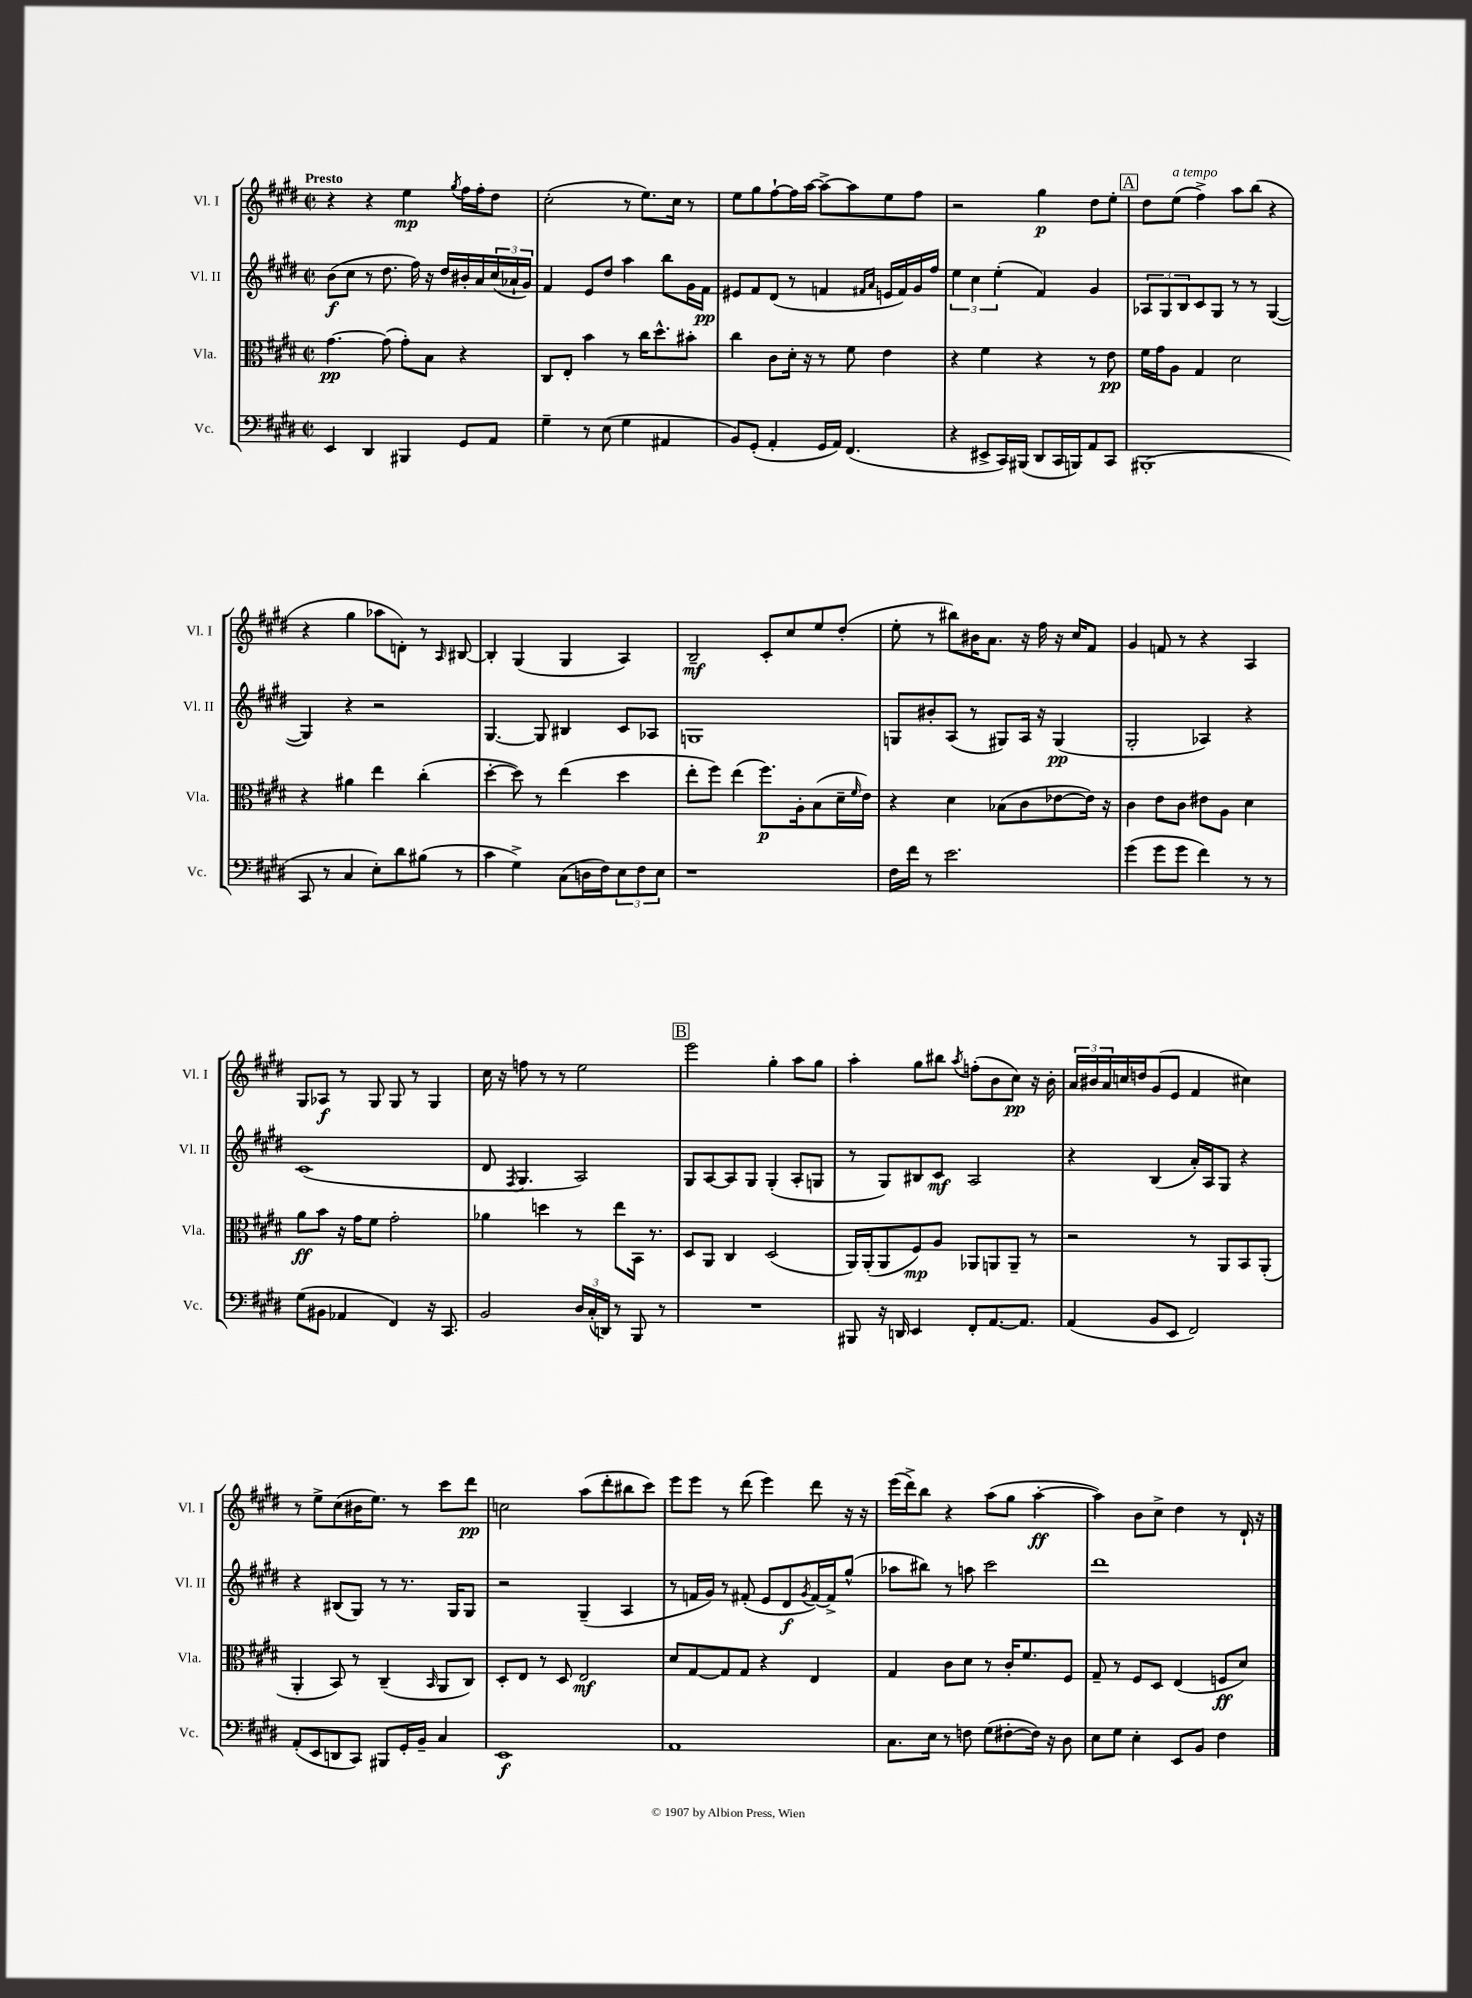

**kern	**dynam	**kern	**dynam	**kern	**dynam	**kern	**dynam
*part4	*part4	*part3	*part3	*part2	*part2	*part1	*part1
*staff4	*staff4	*staff3	*staff3	*staff2	*staff2	*staff1	*staff1
*I"Vc.	*	*I"Vla.	*	*I"Vl. II	*	*I"Vl. I	*
*I'Vc.	*	*I'Vla.	*	*I'Vl. II	*	*I'Vl. I	*
*clefF4	*	*clefC3	*	*clefG2	*	*clefG2	*
*k[f#c#g#d#]	*	*k[f#c#g#d#]	*	*k[f#c#g#d#]	*	*k[f#c#g#d#]	*
*M2/2	*	*M2/2	*	*M2/2	*	*M2/2	*
*met(c|)	*	*met(c|)	*	*met(c|)	*	*met(c|)	*
=1	=1	=1	=1	=1	=1	=1	=1
!	!	!	!	!	!	!LO:TX:a:B:t=Presto	!
4EE/	.	[4.g#\	pp	(8b\L	f	4r	.
.	.	.	.	8cc#\J	.	.	.
4DD#/	.	.	.	8r	.	4r	.
.	.	(8g#\]	.	8.dd#\	.	.	.
4BBB#X/	.	8g#'\L)	.	.	.	4ee\	mp
.	.	.	.	16ff#\)	.	.	.
.	.	8B\J	.	16r	.	.	.
.	.	.	.	16dd#/LL	.	.	.
.	.	.	.	.	.	8qgg#/	.
8GG#/L	.	4r	.	16b#X'/	.	16ff#\LL	.
.	.	.	.	16a/	.	16ff#'\J	.
8AA/J	.	.	.	(24cc#/	.	8dd#\J	.
.	.	.	.	24a-X`/	.	.	.
.	.	.	.	24g#/JJ)	.	.	.
=2	=2	=2	=2	=2	=2	=2	=2
4G#~\	.	8C#/L	.	4f#/	.	(2cc#'\	.
.	.	8E'/J	.	.	.	.	.
8r	.	4b\	.	8e/L	.	.	.
(8E\	.	.	.	8dd#/J	.	.	.
4G#\	.	8r	.	4aa\	.	8r	.
.	.	16cc#\KL	.	.	.	8.ee\L)	.
.	.	8.dd#^^\	.	.	.	.	.
4AA#X/	.	.	.	8bb\L	.	.	.
.	.	.	.	.	.	16cc#\Jk	.
.	.	8b#X'\J	.	16g#\L	.	8r	.
.	.	.	.	16f#\JJ	pp	.	.
=3	=3	=3	=3	=3	=3	=3	=3
8BB/L)	.	4cc#\	.	8e#X/L	.	8ee\L	.
(8GG#'/J	.	.	.	8f#/	.	8gg#\	.
4AA'/	.	8c#\L	.	(8d#/J	.	[8ff#`\	.
.	.	16d#'\Jk	.	8r	.	16ff#\L]	.
.	.	16r	.	.	.	[16aa\JJ	.
16GG#/LL	.	8r	.	4fn/	.	8aa^\L_	.
16AA/JJ)	.	.	.	.	.	.	.
(4.FF#/	.	8f#\	.	.	.	8aa\]	.
.	.	.	.	16qqf#X/LL	.	.	.
.	.	.	.	16qqa/JJ	.	.	.
.	.	4e\	.	16en/LL	.	8ee\	.
.	.	.	.	16f#/)	.	.	.
.	.	.	.	16g#/	.	8ff#\J	.
.	.	.	.	16ff#/JJ	.	.	.
=4	=4	=4	=4	=4	=4	=4	=4
4r	.	4r	.	6ee\	.	2r	.
.	.	.	.	6cc#\	.	.	.
8EE#X^/L	.	4f#\	.	.	.	.	.
.	.	.	.	(6ee'\	.	.	.
16CC#/L)	.	.	.	.	.	.	.
(16BBB#X/JJ	.	.	.	.	.	.	.
8DD#/L	.	4r	.	4f#/)	.	4gg#\	p
16CC#/L	.	.	.	.	.	.	.
16BBBn/J)	.	.	.	.	.	.	.
8AA/	.	8r	.	4g#/	.	8dd#\L	.
8CC#/J	.	8e\	pp	.	.	8ee'\J	.
!!LO:REH:place=s1:t=A
=5	=5	=5	=5	=5	=5	=5	=5
(1BBB#X'	.	16f#\LL	.	12A-X/L	.	8dd#\L	.
.	.	16g#\J	.	.	.	.	.
.	.	.	.	12G#/	.	.	.
!	!	!	!	!	!	!LO:TX:a:i:t=a tempo	!
.	.	8A\J	.	.	.	(8ee\J	.
.	.	.	.	12B/	.	.	.
.	.	4G#/	.	8c#/	.	4ff#^\)	.
.	.	.	.	8G#/J	.	.	.
.	.	2d#\	.	8r	.	8aa\L	.
.	.	.	.	8r	.	(8bb\J	.
.	.	.	.	([4G#/	.	4r	.
!!LO:LB:g=z
=6	=6	=6	=6	=6	=6	=6	=6
8CC#/	.	4r	.	4G#/])	.	4r	.
8r	.	.	.	.	.	.	.
4C#/	.	4a#X\	.	4r	.	4gg#\	.
8E'\L)	.	4ee\	.	2r	.	8aa-X\L	.
8d#\	.	.	.	.	.	8dn'\J)	.
(8B#X\J	.	(4cc#'\	.	.	.	8r	.
.	.	.	.	.	.	16qqA/	.
8r	.	.	.	.	.	[8B#X/	.
=7	=7	=7	=7	=7	=7	=7	=7
4c#\	.	[4dd#'\	.	[4.G#/	.	4B#'/]	.
4G#^\)	.	8dd#\])	.	.	.	(4G#/	.
.	.	8r	.	8G#/]	.	.	.
(8C#\L	.	(4ee\	.	4B#X/	.	4G#/	.
16Dn\L	.	.	.	.	.	.	.
16F#\J)	.	.	.	.	.	.	.
12E\	.	4dd#\	.	8c#/L	.	4A/)	.
12F#\	.	.	.	.	.	.	.
.	.	.	.	8A-X/J	.	.	.
12E\J	.	.	.	.	.	.	.
=8	=8	=8	=8	=8	=8	=8	=8
1r	.	8ee'\L	.	1Gn	.	2B~/	mf
.	.	8ff#\J)	.	.	.	.	.
.	.	(4ee\	.	.	.	.	.
.	.	8.ff#\L)	p	.	.	8c#'/L	.
.	.	.	.	.	.	8cc#/	.
.	.	16A'\k	.	.	.	.	.
.	.	(8B\	.	.	.	8ee/	.
.	.	16d#~\L	.	.	.	(8dd#'/J	.
.	.	16qqf#/	.	.	.	.	.
.	.	16e\JJ)	.	.	.	.	.
=9	=9	=9	=9	=9	=9	=9	=9
16F#\LL	.	4r	.	8Gn/L	.	8ee'\	.
16f#\JJ	.	.	.	.	.	.	.
8r	.	.	.	8b#X'/	.	8r	.
2.e\	.	4d#\	.	(8A/J	.	8bb#X\L)	.
.	.	.	.	8r	.	16b#X\K	.
.	.	.	.	.	.	8.a\J	.
.	.	(8B-X\L	.	8G#X/L)	.	.	.
.	.	8c#\	.	16A/Jk	.	16r	.
.	.	.	.	16r	.	16ff#\	.
.	.	[8e-X\	.	(4G#/	pp	16r	.
.	.	.	.	.	.	16cc#/KL	.
.	.	16e-\Jk])	.	.	.	8f#/J	.
.	.	16r	.	.	.	.	.
=10	=10	=10	=10	=10	=10	=10	=10
(4g#\	.	4c#\	.	2G#'/	.	4g#/	.
8g#\L	.	8e\L	.	.	.	8fn/	.
8g#\J	.	8c#\J	.	.	.	8r	.
4f#\)	.	8e#X\L	.	4A-X/)	.	4r	.
.	.	8A\J	.	.	.	.	.
8r	.	4d#\	.	4r	.	4A/	.
8r	.	.	.	.	.	.	.
!!LO:LB:g=z
=11	=11	=11	=11	=11	=11	=11	=11
(8G#\L	.	8a\L	ff	(1c#	.	8G#/L	.
8BB#X\J	.	8b\J	.	.	.	8A-X/J	f
4AA-X/	.	16r	.	.	.	8r	.
.	.	16g#\KL	.	.	.	.	.
.	.	8f#\J	.	.	.	8G#/	.
4FF#/)	.	2g#'\	.	.	.	8G#/	.
.	.	.	.	.	.	8r	.
16r	.	.	.	.	.	4G#/	.
8.CC#/	.	.	.	.	.	.	.
=12	=12	=12	=12	=12	=12	=12	=12
2BB/	.	4a-X\	.	8d#/	.	16cc#\	.
.	.	.	.	.	.	16r	.
.	.	.	.	8qF#/	.	.	.
.	.	.	.	4.G#/	.	8ffn\	.
.	.	4ddn\	.	.	.	8r	.
.	.	.	.	.	.	8r	.
24D#/LL	.	8r	.	2A/)	.	2ee\	.
(24C#'/	.	.	.	.	.	.	.
24DDn/JJ)	.	.	.	.	.	.	.
8r	.	8ee\L	.	.	.	.	.
8BBB/	.	16BB\Jk	.	.	.	.	.
.	.	8.r	.	.	.	.	.
8r	.	.	.	.	.	.	.
!!LO:REH:place=s1:t=B
=13	=13	=13	=13	=13	=13	=13	=13
1r	.	8D#/L	.	8G#/L	.	2eee\	.
.	.	8AA/J	.	[8A/	.	.	.
.	.	4C#/	.	8A/]	.	.	.
.	.	.	.	8G#/J	.	.	.
.	.	(2D#/	.	(4G#'/	.	4gg#'\	.
.	.	.	.	8A'/L	.	8aa\L	.
.	.	.	.	8Gn/J	.	8gg#\J	.
=14	=14	=14	=14	=14	=14	=14	=14
8BBB#X/	.	16AA/LL)	.	8r	.	4aa'\	.
.	.	(16AA'/J	.	.	.	.	.
16r	.	8AA/	.	8G#/L)	.	.	.
16DDn/	.	.	.	.	.	.	.
4EE/	.	8F#/)	mp	8B#X/	.	8gg#\L	.
.	.	8A/J	.	8c#/J	mf	8bb#X\J	.
.	.	.	.	.	.	8qaa/	.
8FF#'/L	.	8AA-X/L	.	2A/	.	(8ffn'\L	.
[8.AA/	.	8AAn/	.	.	.	8b\	.
.	.	8AA~/J	.	.	.	8cc#\J)	pp
8.AA/J]	.	.	.	.	.	.	.
.	.	8r	.	.	.	16r	.
.	.	.	.	.	.	16b'\	.
=15	=15	=15	=15	=15	=15	=15	=15
(4AA/	.	2r	.	4r	.	24a/LL	.
.	.	.	.	.	.	24b#X/	.
.	.	.	.	.	.	24a/	.
.	.	.	.	.	.	16ccn/	.
.	.	.	.	.	.	16ddn/J	.
8BB/L	.	.	.	(4B/	.	(8g#/	.
8EE/J	.	.	.	.	.	8e/J	.
2FF#/)	.	8r	.	16a'/LL)	.	4f#/	.
.	.	.	.	16A/J	.	.	.
.	.	8AA/L	.	8G#/J	.	.	.
.	.	8BB/	.	4r	.	4cc#X\)	.
.	.	(8AA'/J	.	.	.	.	.
!!LO:LB:g=z
=16	=16	=16	=16	=16	=16	=16	=16
(8AA'/L	.	4AA'/	.	4r	.	8r	.
8EE/	.	.	.	.	.	8ee^\L	.
8DDn/	.	8BB/)	.	(8B#X/L	.	(8cc#\	.
8CC#/J)	.	8r	.	8G#/J)	.	16b#X\K	.
.	.	.	.	.	.	8.ee\J)	.
8BBB#X/L	.	(4C#~/	.	8r	.	.	.
16GG#'/L	.	.	.	8.r	.	8r	.
16BB~/JJ	.	.	.	.	.	.	.
.	.	16qqBB/	.	.	.	.	.
4C#/	.	8AA/L	.	.	.	8ccc#\L	.
.	.	.	.	16G#/KL	.	.	.
.	.	8C#/J)	.	8G#/J	.	8ddd#\J	pp
=17	=17	=17	=17	=17	=17	=17	=17
1EE	f	8D#'/L	.	2r	.	2ccn\	.
.	.	8E/J	.	.	.	.	.
.	.	8r	.	.	.	.	.
.	.	8D#/	.	.	.	.	.
.	.	2E/	mf	(4G#~/	.	(8aa\L	.
.	.	.	.	.	.	8ddd#'\	.
.	.	.	.	4A/	.	8bb#X\	.
.	.	.	.	.	.	8ccc#\J)	.
=18	=18	=18	=18	=18	=18	=18	=18
1AA	.	8d#/L	.	8r	.	8eee\L	.
.	.	[8G#/	.	16fn/LL	.	8eee\J	.
.	.	.	.	16g#/JJ)	.	.	.
.	.	8G#/]	.	8r	.	8r	.
.	.	8G#/J	.	(8f#X'/	.	(8ddd#\	.
.	.	4r	.	8e/L	.	4eee\)	.
.	.	.	.	8d#/	f	.	.
.	.	.	.	8qg#/	.	.	.
.	.	4E/	.	[16f#/L)	.	8ddd#\	.
.	.	.	.	16f#^/J]	.	.	.
.	.	.	.	(8gg#^^/J	.	16r	.
.	.	.	.	.	.	16r	.
=19	=19	=19	=19	=19	=19	=19	=19
8.C#\L	.	4G#/	.	8aa-X\L	.	(16eee\LL	.
.	.	.	.	.	.	16ddd#^\J)	.
.	.	.	.	8bb#X\J)	.	8bb\J	.
16E\Jk	.	.	.	.	.	.	.
8r	.	8c#\L	.	8r	.	4r	.
8Fn\	.	8d#\J	.	8aan\	.	.	.
(8G#\L	.	8r	.	2ccc#\	.	(8aa\L	.
[8F#X'\	.	16c#'/KL	.	.	.	8gg#\J	.
.	.	8.f#/	.	.	.	.	.
16F#\Jk])	.	.	.	.	.	[4aa'\	ff
16r	.	.	.	.	.	.	.
8D#\	.	8F#/J	.	.	.	.	.
=20	=20	=20	=20	=20	=20	=20	=20
8E\L	.	8G#~/	.	1ddd#	.	4aa\])	.
8G#\J	.	8r	.	.	.	.	.
4E'\	.	8F#/L	.	.	.	8b\L	.
.	.	8D#/J	.	.	.	8cc#^\J	.
8EE/L	.	(4E/	.	.	.	4dd#\	.
8BB/J	.	.	.	.	.	.	.
4F#\	.	8Fn/L	ff	.	.	8r	.
.	.	8d#/J)	.	.	.	16d#`/	.
.	.	.	.	.	.	16r	.
==	==	==	==	==	==	==	==
*-	*-	*-	*-	*-	*-	*-	*-
